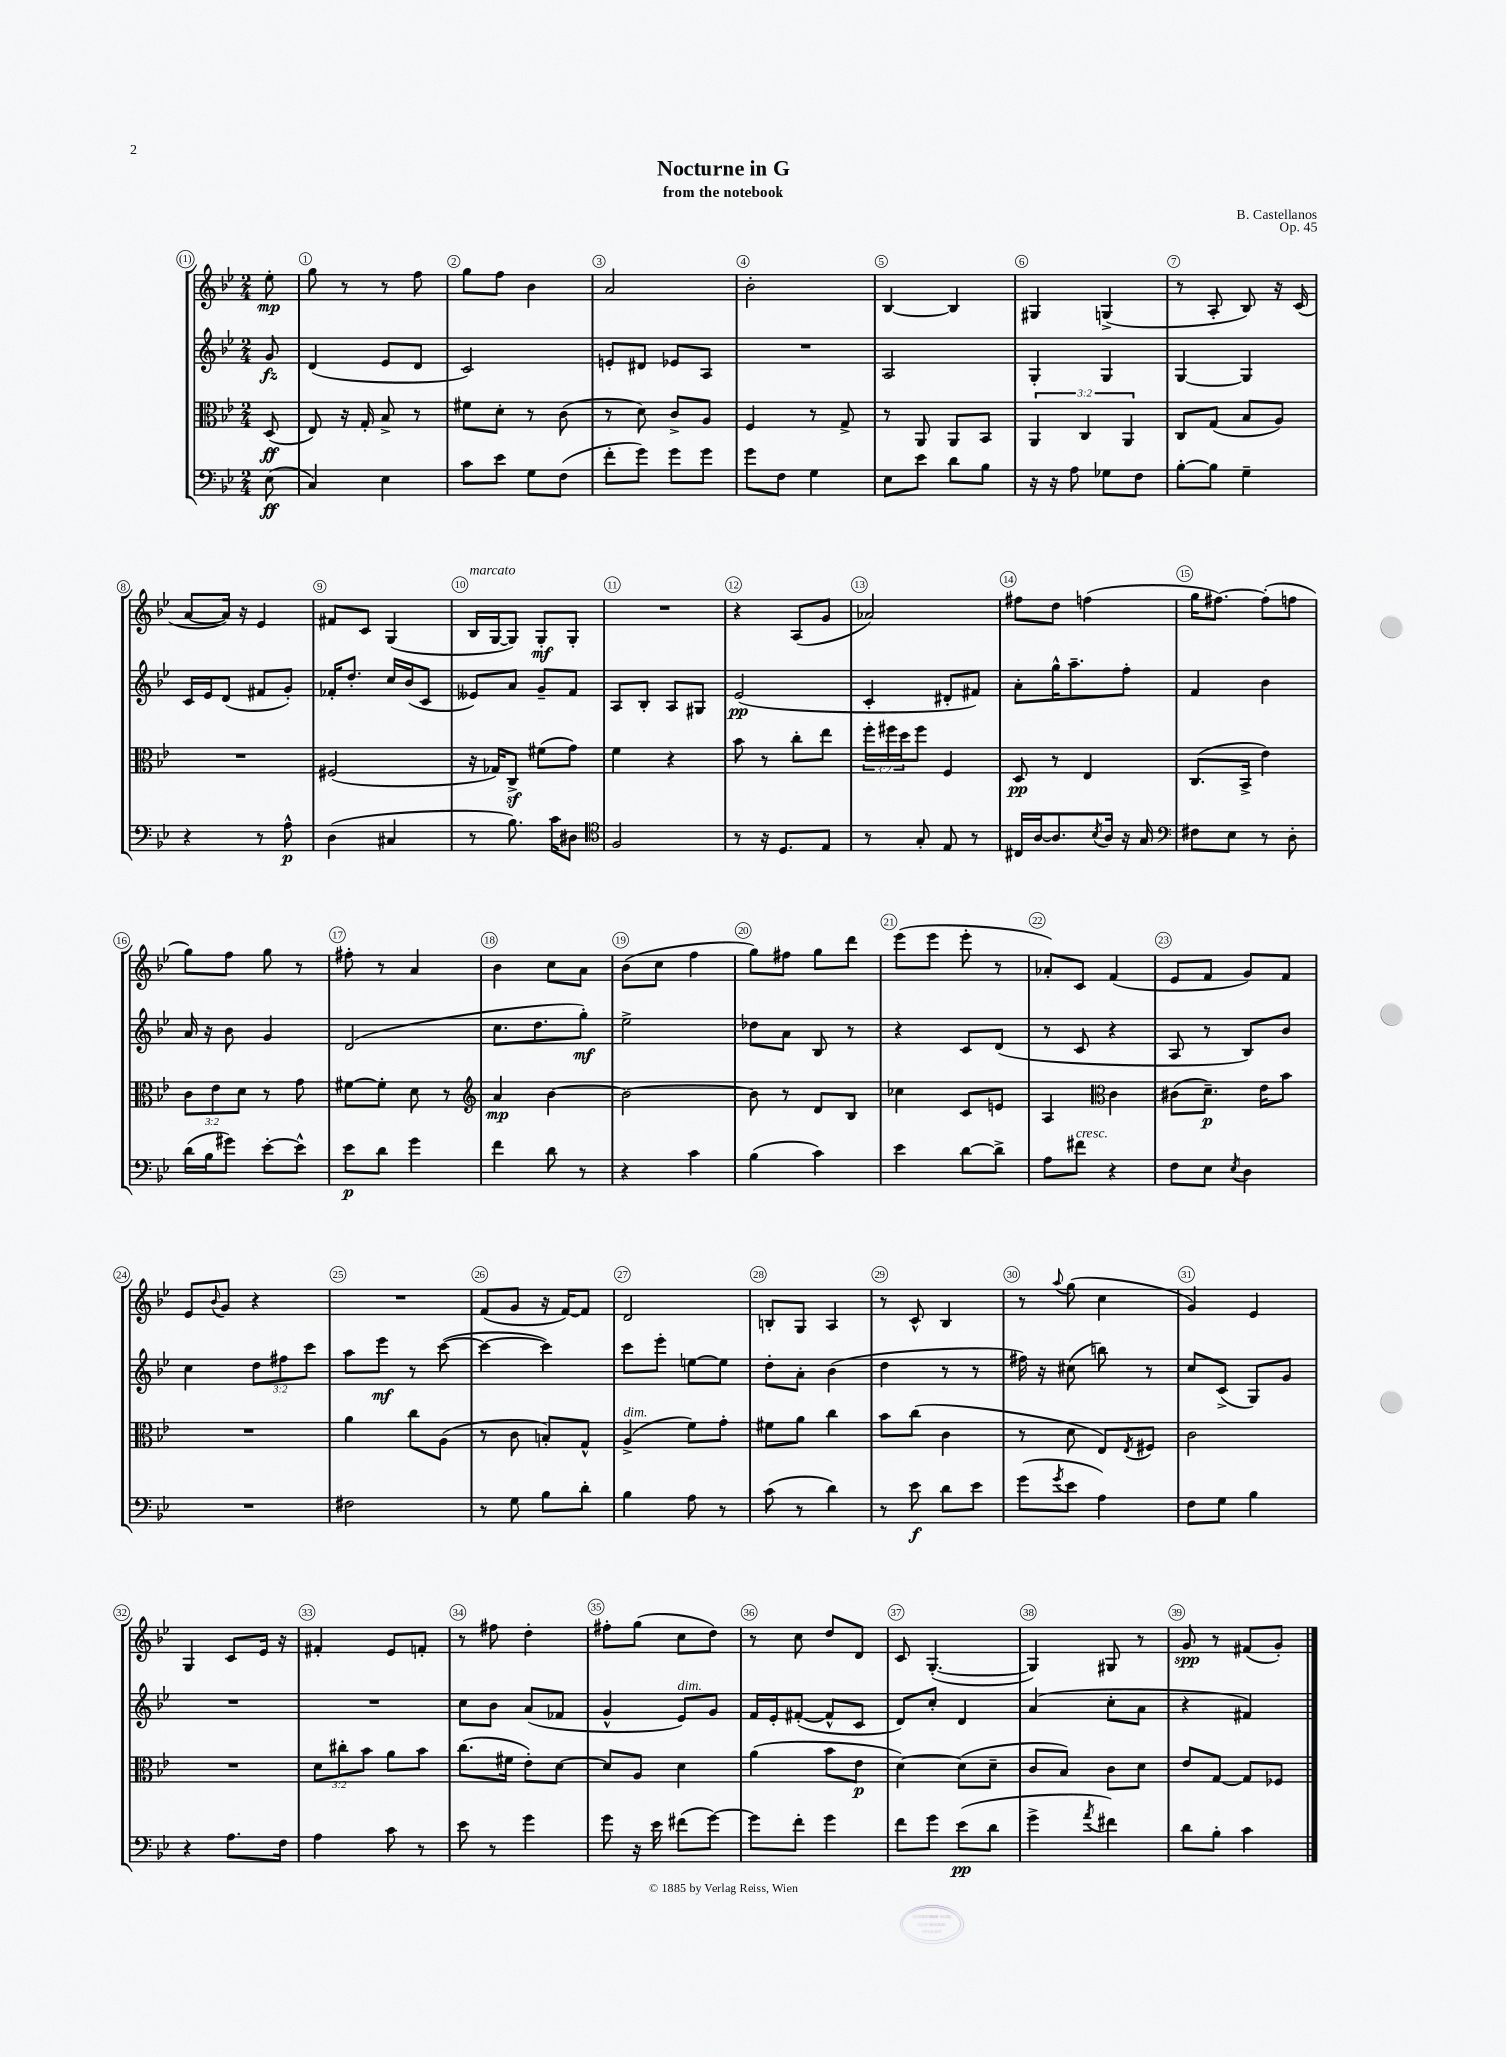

**kern	**kern	**kern	**kern
*staff4	*staff3	*staff2	*staff1
*clefF4	*clefC3	*clefG2	*clefG2
*k[b-e-]	*k[b-e-]	*k[b-e-]	*k[b-e-]
*M2/4	*M2/4	*M2/4	*M2/4
(8E-	(8D	8g	8ee-'
=	=	=	=
4C)	8E-)	(4d	8gg
.	16r	.	8r
.	16G'	.	.
4E-	8B-^	8e-	8r
.	8r	8d	8ff
=	=	=	=
8c	8f#	2c)	8gg
8e-	8d'	.	8ff
8G	8r	.	4b-
(8F	(8c	.	.
=	=	=	=
8f'	8r	8e'	2a
8g)	8d)	8d#	.
8g	8c^	8e-	.
8g	8A	8A	.
=	=	=	=
8g	4F	2r	2b-'
8F	.	.	.
4G	8r	.	.
.	8G^	.	.
=	=	=	=
8E-	8r	2A	[4B-
8e-	8AA	.	.
8d	8AA	.	4B-]
8B-	8BB-	.	.
=	=	=	=
16r	6AA	4G'	4G#
16r	.	.	.
8A	.	.	.
.	6C	.	.
8G-	.	4G	(4G^
.	6AA	.	.
8F	.	.	.
=	=	=	=
[8B-'	8C	[4G	8r
8B-]	(8G	.	8A'
4G~	8B-	4G]	8B-)
.	8A)	.	16r
.	.	.	(16c
=	=	=	=
4r	2r	16c	[8a
.	.	16e-	.
.	.	(8d	16a])
.	.	.	16r
8r	.	8f#	4e-
8A^^	.	8g')	.
=	=	=	=
(4D	(2F#	16f-'	8f#
.	.	8.dd'	.
.	.	.	8c
4C#	.	16cc	(4G
.	.	(16b-	.
.	.	8c	.
=	=	=	=
8r	16r	8e--)	16B-
.	16G-)	.	[16G
8.B-)	8C^	8a	8G])
.	(8f#	8g~	8G'
16c	.	.	.
8D#	8g)	8f	8G'
=	=	=	=
*clefC4	*	*	*
2F	4f	8A	2r
.	.	8B-'	.
.	4r	8A	.
.	.	8G#	.
=	=	=	=
8r	8b-	(2e-	4r
16r	8r	.	.
8.D	.	.	.
.	8cc'	.	(8A
8E-	8ee-	.	8g
=	=	=	=
8r	24ff'	4c'	2a-)
.	24ff#	.	.
.	24dd	.	.
8G'	8ff#	.	.
8E-	4F	8d#'	.
8r	.	8f#)	.
=	=	=	=
16C#	8D	8a'	8ff#
[16A	.	.	.
8.A]	8r	16gg^^	8dd
.	.	8.aa~	.
.	4E-	.	(4ff
8qB-	.	.	.
16A	.	.	.
16r	.	8ff'	.
16G	.	.	.
=	=	=	=
*clefF4	*	*	*
8F#	(8.C	4f	16gg
.	.	.	[8.ff#)
8E-	.	.	.
.	16BB-^	.	.
8r	4e-)	4b-	(8ff#']
8D'	.	.	8ff
=	=	=	=
(16d	12c	16a	8gg)
16B-	.	16r	.
.	12e-	.	.
8g#)	.	8b-	8ff
.	12d	.	.
[8e-'	8r	4g	8gg
8e-^^]	8g	.	8r
=	=	=	=
8e-	[8f#	(2d	8ff#'
8d	8f#']	.	8r
4g	8d	.	4a
.	8r	.	.
=	=	=	=
*	*clefG2	*	*
4f	4a	8.cc	4b-
.	.	8.dd	.
8d	[4b-	.	8cc
8r	.	8gg')	8a
=	=	=	=
4r	2b-_	2ee-^	(8b-
.	.	.	8cc
4c	.	.	4ff
=	=	=	=
(4B-	8b-]	8dd-	8gg)
.	8r	8a	8ff#
4c)	8d	8B-	8gg
.	8B-	8r	8ddd
=	=	=	=
4e-	4cc-	4r	(8eee-
.	.	.	8eee-
[8d	8c	8c	8eee-'
8d^]	8e	(8d	8r
=	=	=	=
8A	4A	8r	8a-')
8f#	.	8c	8c
*	*clefC3	*	*
4r	4c	4r	(4f
=	=	=	=
8F	(8c#	8A	8e-
8E-	8.d~)	8r	8f
8qE-	.	.	.
4D	.	8B-)	8g)
.	16e-	.	.
.	8b-	8b-	8f
=	=	=	=
2r	2r	4cc	8e-
.	.	.	8qqb-
.	.	.	8g
.	.	12dd	4r
.	.	12ff#	.
.	.	12ccc	.
=	=	=	=
2F#	4a	8aa	2r
.	.	8eee-	.
.	8cc	8r	.
.	(8A	([8ccc	.
=	=	=	=
8r	8r	4ccc_	(8f
8G	8c	.	8g
8B-	8B')	4ccc])	16r
.	.	.	[16f)
8d'	8G^^	.	8f]
=	=	=	=
4B-	(4A^	8ccc	2d
.	.	8eee-'	.
8A	8f)	[8ee	.
8r	8g'	8ee]	.
=	=	=	=
(8c	8f#	8dd'	8B'
8r	8a	8a'	8G
4d)	4cc	(4b-	4A
=	=	=	=
8r	8b-	4dd	8r
8e-	(8cc	.	8c^^
8d	4c	8r	4B-
8e-	.	8r	.
=	=	=	=
(8g	8r	16ff#)	8r
.	.	16r	.
8qg	.	.	8qqaa
8e-	8d	(8cc#	(8gg
4A)	8E-)	8bb)	4cc
.	8qE-	.	.
.	8F#	8r	.
=	=	=	=
8F	2c	8cc	4g)
8G	.	(8c^	.
4B-	.	8G)	4e-
.	.	8g	.
=	=	=	=
4r	2r	2r	4G
8.A	.	.	8c
.	.	.	16e-
16F	.	.	16r
=	=	=	=
4A	12d	2r	4f#'
.	12cc#'	.	.
.	12b-	.	.
8c	8a	.	8e-
8r	8b-	.	8f'
=	=	=	=
8e-	(8.cc	8cc	8r
8r	.	8b-	8ff#
.	16f#	.	.
4g	8e-')	(8a	4dd'
.	[8d	8f-	.
=	=	=	=
8g	8d]	4g^^	8ff#'
16r	8A	.	(8gg
16e-	.	.	.
(8f#	4d	8e-)	8cc
[8g)	.	8g	8dd)
=	=	=	=
8g]	(4a	16f	8r
.	.	16e-'	.
8f'	.	([8f#'	8cc
4g	8b-	8f#^^]	8dd
.	8e-	8c	8d
=	=	=	=
8f	[4d)	8d)	8c
8g	.	8cc'	([4.G'
(8e-	(8d]	4d	.
8d	8d~	.	.
=	=	=	=
4g^	8c	(4a	4G])
.	8B-)	.	.
8qa	.	.	.
4f#)	8c	8cc'	8G#
.	8d	8a	8r
=	=	=	=
8d	8e-	4r	8g
8B-'	[8G	.	8r
4c	8G]	4f#)	(8f#
.	8F-	.	8g')
==	==	==	==
*-	*-	*-	*-
